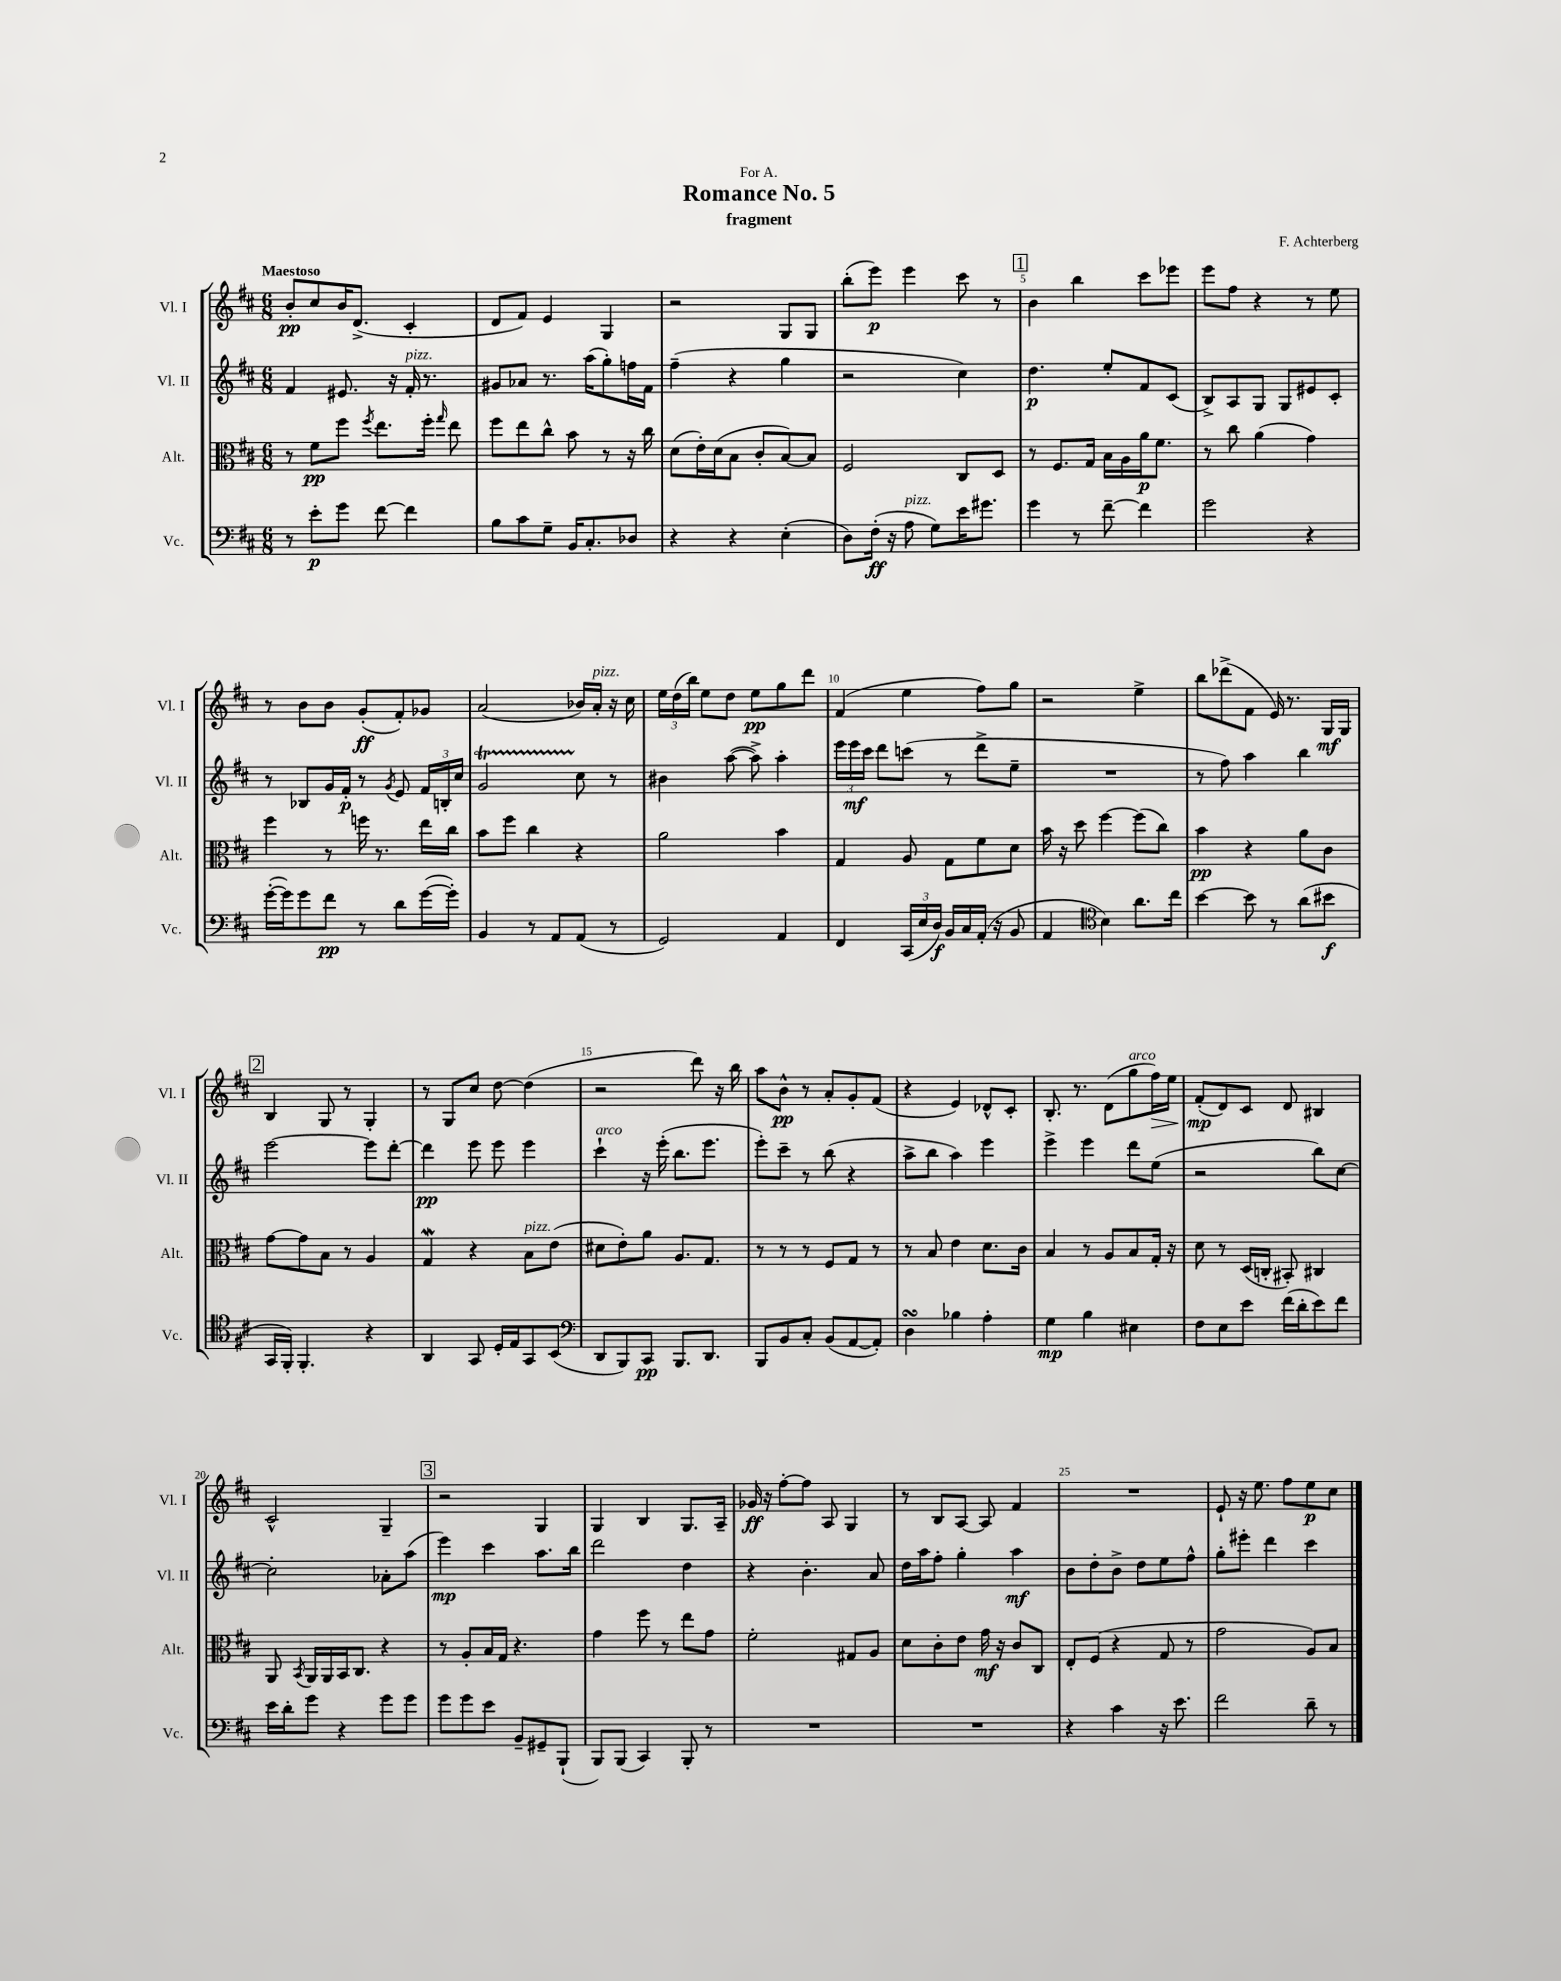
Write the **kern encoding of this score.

**kern	**kern	**kern	**kern
*staff4	*staff3	*staff2	*staff1
*clefF4	*clefC3	*clefG2	*clefG2
*k[f#c#]	*k[f#c#]	*k[f#c#]	*k[f#c#]
*M6/8	*M6/8	*M6/8	*M6/8
8r	8r	4f#	8b'
8e'	8f#	.	8cc#
8g	8ff#	8.e#	16b
.	.	.	(8.d^
.	8qff#	.	.
[8f#	8.ee	.	.
.	.	16r	.
4f#]	.	16f#'	4c#'
.	16ff#'	8.r	.
.	16qqgg	.	.
.	8ee	.	.
=	=	=	=
8B	8ff#	8g#	8d
8c#	8ee	8a-	8f#)
8G~	8cc#^^	8.r	4e
16BB	8b	.	.
8.C#'	.	(16aa	.
.	8r	8gg')	4G
8D-	16r	16ff	.
.	16cc#	16f#	.
=	=	=	=
4r	(8d	(4ff#~	2r
.	16e')	.	.
.	(16d	.	.
4r	8B	4r	.
.	8c#'	.	.
(4E'	[8B)	4gg	8G
.	8B]	.	8G
=	=	=	=
8D)	2F#	2r	(8bb'
(16F#'	.	.	8eee)
16r	.	.	.
8A	.	.	4eee
8G)	.	.	.
16e	8C#	4cc#)	8ccc#
8.g#	.	.	.
.	8D	.	8r
=	=	=	=
4g	8r	4.dd	4b
.	8.F#	.	.
8r	.	.	4bb
.	16G	.	.
[8f#~	16B	8ee'	.
.	16A	.	.
4f#]	16a	8f#	8ccc#
.	8.f#	.	.
.	.	(8c#	8eee-
=	=	=	=
2g	8r	8B^)	8eee
.	8cc#	8A	8ff#
.	(4a	8G	4r
.	.	8G	.
4r	4g)	8e#	8r
.	.	8c#'	8ee
=	=	=	=
([16g'	4ff#	8r	8r
16g])	.	.	.
8g	.	8B-	8b
8f#	8r	16g	8b
.	.	16f#'	.
8r	16ff	8r	(8g'
.	8.r	.	.
.	.	8qg	.
8d	.	8e	8f#')
([16g	16ee	24f#	8g-
.	.	24B'	.
16g'])	16cc#	.	.
.	.	24cc#	.
=	=	=	=
4BB	8b	2g	(2a
.	8ff#	.	.
8r	4cc#	.	.
8AA	.	.	.
(8AA	4r	8cc#	16b-)
.	.	.	16a'
8r	.	8r	16r
.	.	.	16cc#
=	=	=	=
2GG)	2a	4b#	24ee
.	.	.	(24dd
.	.	.	24bb)
.	.	.	8ee
.	.	([8aa	8dd
.	.	8aa^])	8ee
4AA	4b	4aa'	8gg
.	.	.	8ddd
=	=	=	=
4FF#	4G	24eee	(4f#
.	.	24eee	.
.	.	24ccc#	.
.	.	8ddd	.
(24CC#	8A	(8ccc	4ee
24E	.	.	.
24D)	.	.	.
16BB	8G	8r	.
16C#	.	.	.
(16AA'	8f#	8ddd^	8ff#)
16r	.	.	.
8BB	8d	8ee~	8gg
=	=	=	=
4AA	16b	2.r	2r
.	16r	.	.
.	8dd	.	.
*clefC4	*	*	*
4B)	[4ff#	.	.
8.a	(8ff#]	.	4ee^
.	8cc#)	.	.
16cc#	.	.	.
=	=	=	=
[4b	4b	8r	8bb
.	.	8ff#)	(8ddd-^
8b]	4r	4aa	8f#
8r	.	.	16e)
.	.	.	8.r
(8a	8a	4bb	.
8b#	8c#	.	16G
.	.	.	16G
=	=	=	=
16GG	[8g	[2eee	4B
16FF#')	.	.	.
4.FF#'	8g]	.	.
.	8B	.	8G
.	8r	.	8r
4r	4A	8eee]	4G'
.	.	[8ddd'	.
=	=	=	=
4AA	4G	4ddd]	8r
.	.	.	8G
8GG	4r	8eee	8cc#
16D'	.	8eee	[8dd
16E	.	.	.
8GG	8B	4eee	(4dd]
(8BB	(8e	.	.
=	=	=	=
*clefF4	*	*	*
8DD	8d#	4ccc#`	2r
8BBB)	8e')	.	.
8CC#	8a	16r	.
.	.	(16eee'	.
8.BBB	8.A	8.bb	.
.	.	.	8ddd)
8.DD	8.G	8.eee	.
.	.	.	16r
.	.	.	16bb
=	=	=	=
8BBB	8r	8eee')	8aa
8BB	8r	8ccc#~	8b^^
8C#'	8r	8r	8r
(8BB	8F#	(8bb	8a'
[8AA	8G	4r	8g'
8AA'])	8r	.	(8f#
=	=	=	=
4D	8r	8aa^	4r
.	8B	8bb	.
4B-	4e	4aa)	4e)
4A'	8.d	4eee	8d-^^
.	.	.	8c#'
.	16c#	.	.
=	=	=	=
4G	4B	4eee^	8.B'
.	.	.	8.r
4B	8r	4eee	.
.	8A	.	(8d
4E#	8B	8ddd	8gg
.	16G'	(8ee	16ff#)
.	16r	.	16ee
=	=	=	=
8F#	8d	2r	(8f#'
8E	8r	.	8d)
8e	(16D	.	8c#
.	16C'	.	.
(16f#	8BB#')	.	8d
16d'	.	.	.
8e)	4C#	8bb)	4B#
8f#	.	[8cc#	.
=	=	=	=
16e	8AA	2cc#']	2c#^^
16d'	.	.	.
.	8qBB	.	.
8g	16AA	.	.
.	16AA	.	.
4r	16BB	.	.
.	8.C#	.	.
8g	4r	8a-'	4G~
8g	.	(8aa	.
=	=	=	=
8g	8r	4eee)	2r
8g	8A'	.	.
8e	16B	4ccc#	.
.	16G	.	.
8BB~	4.r	.	.
8GG#~	.	8.aa	4G
(8BBB`	.	.	.
.	.	16bb	.
=	=	=	=
8BBB)	4g	2ddd	4G
(8BBB	.	.	.
4CC#)	8ff#	.	4B
.	8r	.	.
8BBB'	8ee	4dd	8.G
8r	8g	.	.
.	.	.	16A~
=	=	=	=
2.r	2f#'	4r	16g-
.	.	.	16r
.	.	.	[8ff#'
.	.	4.b'	8ff#]
.	.	.	8A
.	8G#	.	4G
.	8A	8a	.
=	=	=	=
2.r	8d	16dd	8r
.	.	16aa	.
.	8c#'	8ff#'	8B
.	8e	4gg'	[8A
.	16g	.	8A]
.	16r	.	.
.	8c#	4aa	4f#
.	8C#	.	.
=	=	=	=
4r	8E'	8b	2.r
.	(8F#	8dd'	.
4c#	4r	8b^	.
.	.	8dd	.
16r	8G	8ee	.
8.e	.	.	.
.	8r	8ff#^^	.
=	=	=	=
2f#	2g	8gg'	8e`
.	.	8eee#'	16r
.	.	.	8.ee
.	.	4ddd	.
.	.	.	8ff#
8d~	8A)	4ccc#	8ee
8r	8B	.	8cc#
==	==	==	==
*-	*-	*-	*-
